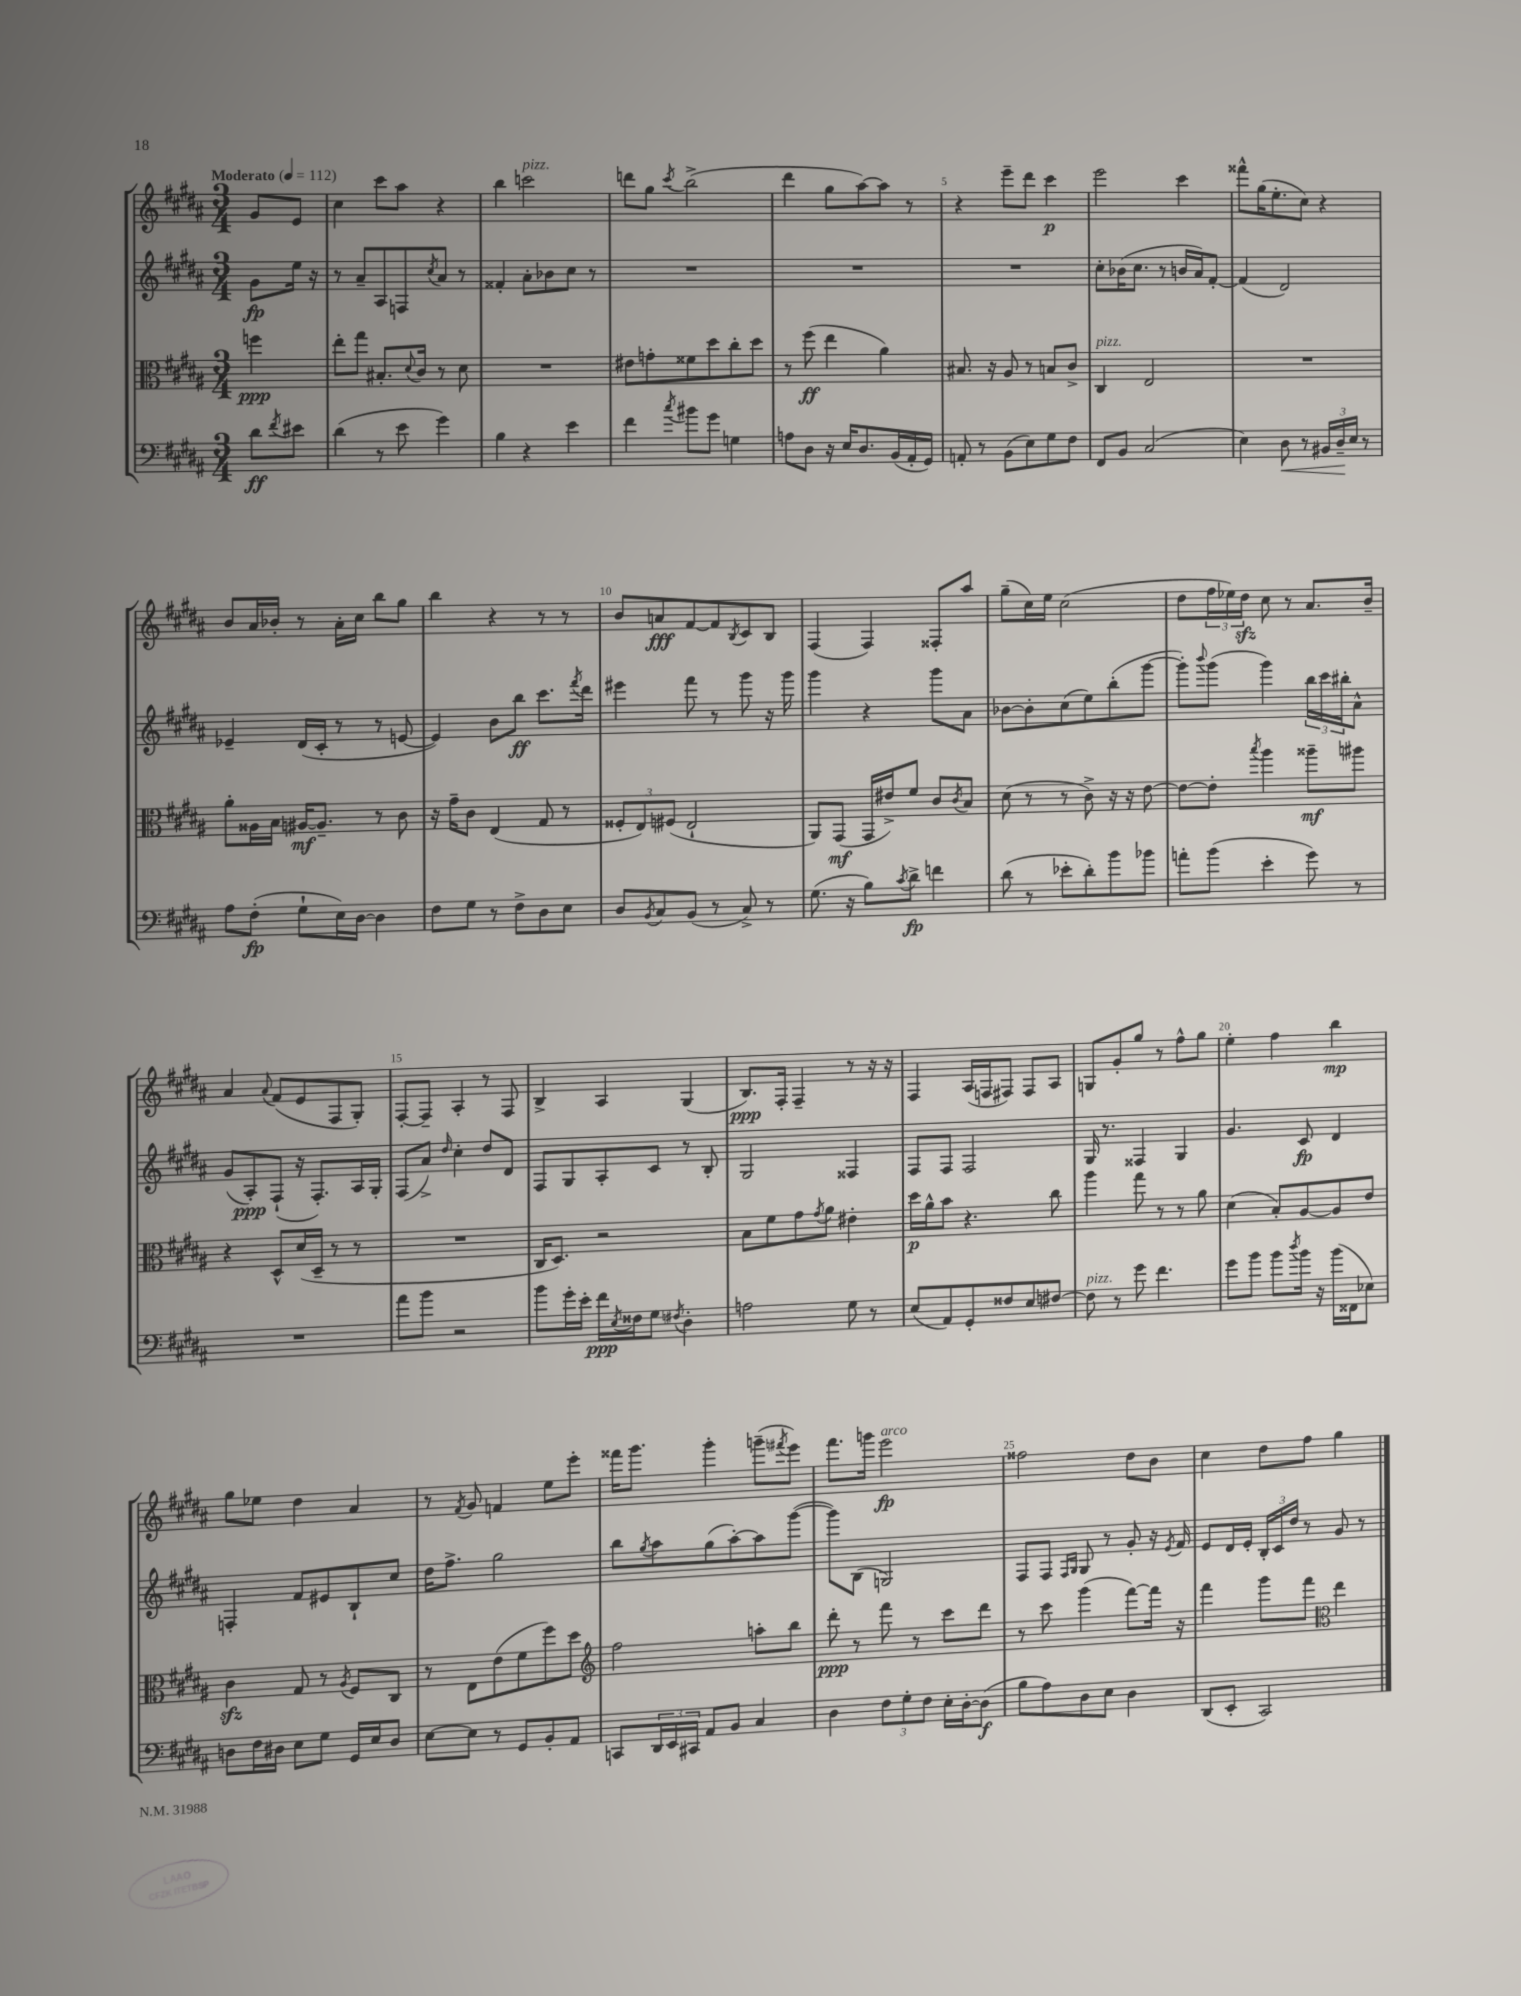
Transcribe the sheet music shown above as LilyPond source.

<<
\new StaffGroup <<
\new Staff = "s0" {
    \clef treble \key b \major \numericTimeSignature \time 3/4 \partial 4 \tempo "Moderato" 4 = 112
    gis'8 e'8 |
    cis''4 cis'''8 ais''8 r4 |
    b''4 c'''2^\markup { \italic "pizz." } |
    d'''8 gis''8 \acciaccatura { cis'''8 } b''2->( |
    dis'''4 gis''8 ais''8~) ais''8 r8 |
    r4 e'''8-- dis'''8 cis'''4\p |
    e'''2 cis'''4 |
    fisis'''8-^ gis''16( e''8.-. cis''8) r4 |
    b'8 ais'16 bes'16-. r8 ais'16-. cis''16 b''8 gis''8 |
    b''4 r4 r8 r8 |
    b'8 a'8\fff fis'8~ fis'8 \acciaccatura { b8 } cis'8 b8 |
    fis4( fis4) fisis8-. ais''8 |
    gis''8--( cis''16) e''16 cis''2( |
    dis''8 \tuplet 3/2 { fis''16 ees''16) dis''16\sfz } cis''8 r8 ais'8. b'16-- |
    ais'4 \appoggiatura { ais'8 } fis'8( e'8 fis8 gis8-.) |
    fis8~-. fis8-- ais4-. r8 fis8 |
    b4-> ais4 gis4( |
    b8.\ppp) fis16-. fis4-- r8 r16 r16 |
    fis4 ais16( f16 fis8) fis8 ais8 |
    g8 gis'8-. gis''8 r8 fis''8-^ gis''8 |
    e''4-. fis''4 b''4\mp |
    gis''8 ees''8 dis''4 ais'4 |
    r8 \acciaccatura { fis'8 } gis'8 f'4 e''8 e'''8-. |
    fisis'''16 gis'''8. gis'''4-. g'''8--( \acciaccatura { fis'''8 } e'''8) |
    fis'''8. g'''16 e'''2\fp^\markup { \italic "arco" } |
    fisis''2 dis''8 b'8 |
    cis''4 dis''8 fis''8 gis''4 \bar "|." |
}
\new Staff = "s1" {
    \clef treble \key b \major \numericTimeSignature \time 3/4 \partial 4
    gis'8\fp e''16 r16 |
    r8 ais'8-- ais8 f8 \acciaccatura { cis''8 } ais'8 r8 |
    fisis'4-. ais'8-. bes'8 cis''8 r8 |
    R2. |
    R2. |
    R2. |
    cis''8-. bes'16( cis''8. r8 b'16 ais'16) fis'8~-. |
    fis'4( dis'2) |
    ees'4-- dis'16( cis'16-. r8 r8 e'8~ |
    e'4) b'8 b''8\ff cis'''8. \acciaccatura { fis'''8 } dis'''16 |
    eis'''4 fis'''8 r8 gis'''8 r16 gis'''16 |
    gis'''4 r4 gis'''8 ais'8 |
    bes'8~ bes'8-. cis''8( e''8) b''8-.( gis'''8~ |
    gis'''8-.) \appoggiatura { b'''8 } gis'''8( gis'''4) \tuplet 3/2 { b''16 cis'''16 bis''16-. } ais'8-^ |
    gis'8( ais8-.\ppp) fis8-!( r16 fis8.-.) ais16 gis16-. |
    fis8( ais'8->) \grace { dis''16 } cis''4-. dis''8 dis'8 |
    fis8 gis8 ais8-. cis'8 r8 b8-. |
    gis2 fisis4 |
    fis8 fis8 fis2 |
    gis16 r8. fisis4 gis4 |
    gis'4. cis'8\fp dis'4 |
    f4-. fis'8 eis'8 b8-! cis''8 |
    dis''16 fis''8.-> gis''2 |
    b''8 \acciaccatura { gis''8 } ais''8 gis''8( ais''8~-.) ais''8 gis'''8~( |
    gis'''8) b8( g2) |
    fis8 fis8 \grace { fis16 gis16 } gis8 r8 gis'8-. r16 \acciaccatura { e'8 } fis'16 |
    e'8 dis'16 e'16-. \tuplet 3/2 { b16-. cis'16 dis''16 } r8 gis'8 r8 \bar "|." |
}
\new Staff = "s2" {
    \clef alto \key b \major \numericTimeSignature \time 3/4 \partial 4
    f''4\ppp |
    e''8-. gis''8 bis8.-. \appoggiatura { dis'8 } cis'16 r8 dis'8 |
    R2. |
    eis'8 g'8-. fisis'8 dis''8 cis''8-. dis''8 |
    r8 fis''8\ff( e''4 ais'4) |
    bis8. r16 ais8 r8 b8 cis'8-> |
    cis4^\markup { \italic "pizz." } e2 |
    R2. |
    ais'8-. aisis16 b16 ais16~\mf ais8.-- r8 cis'8 |
    r16 gis'16-- cis'8 e4( gis8 r8 |
    \tuplet 3/2 { fisis8-. e8) fis8( } e2-! |
    ais,8) gis,8\mf( gis,16 eis'16->) fis'8 cis'8 \acciaccatura { cis'8 } b8 |
    dis'8( r8 r8 cis'8->) r16 r16 e'8~ |
    e'8~ e'8-. \acciaccatura { b''8 } ais''4 aisis''8--\mf ais''8 |
    r4 dis8-^ dis'16( dis16-- r8 r8 |
    R2. |
    cis16 dis8.) r2 |
    b8 fis'8 gis'8 \acciaccatura { gis'8 } ais'8 eis'4-. |
    dis''16\p ais'16-^ b'8 r4. cis''8 |
    ais''4 gis''8 r8 r8 ais'8 |
    dis'4( b8-.) ais8~ ais8 e'8 |
    cis'4\sfz gis8 r8 \acciaccatura { ais8 } fis8 cis8 |
    r8 e8 e'8( fis'8 fis''8) dis''8 |
    \clef treble fis''2 a''8-. b''8 |
    dis'''8-.\ppp r8 fis'''8 r8 cis'''8 dis'''8 |
    r8 cis'''8 gis'''4( fis'''8~) fis'''16 r16 |
    fis'''4 gis'''8 fis'''8 \clef alto e''4 \bar "|." |
}
\new Staff = "s3" {
    \clef bass \key b \major \numericTimeSignature \time 3/4 \partial 4
    dis'8\ff \acciaccatura { fis'8 } eis'8 |
    dis'4( r8 e'8 gis'4) |
    b4 r4 e'4 |
    fis'4 \acciaccatura { cis''8 } bis'8 gis'8 g4 |
    a8 dis8 r16 e16 dis8. b,16( ais,16-. gis,16) |
    a,8-. r8 b,8( e8) gis8 fis8 |
    fis,8 b,8 cis2( |
    e4) dis8\< r8 \tuplet 3/2 { bis,16 dis16--\! e16 } r8 |
    ais8 fis8-.\fp( gis8-! e16) dis16~ dis4 |
    fis8 gis8 r8 fis8-> dis8 e8 |
    dis8 \acciaccatura { b,8 } cis8 b,8( r8 cis8->) r8 |
    gis8.( r16 b8) \acciaccatura { cis'8 } dis'8->\fp f'4 |
    dis'8( r8 ees'8-. dis'8-.) b'8 bes'8 |
    a'8-. b'8( e'4-. gis'8) r8 |
    R2. |
    ais'8 b'8 r2 |
    b'8 gis'16-. e'16-. fis'16\ppp \acciaccatura { e8 } fisis16 gis8 \acciaccatura { fis8 } dis4-. |
    a2 gis8 r8 |
    e8( ais,8) gis,8-. fisis8 e8 fis8~ |
    fis8^\markup { \italic "pizz." } r8 gis'8 fis'4. |
    gis'8 b'8 b'8 \acciaccatura { dis''8 } b'16 r16 b'16( fisis,16 ees8) |
    d8 fis16 dis16 e8 gis8 gis,16 e16 dis8 |
    e8~ e8 r8 gis,8 b,8-. ais,8 |
    c,8 \tuplet 3/2 { dis,16 e,16 cis,16 } ais,8 b,8 cis4 |
    dis4 \tuplet 3/2 { fis8 gis8-. fis8 } e16-. dis16~-. dis8\f( |
    b8 ais8) dis8 e8 dis4 |
    dis,8( e,8-. cis,2) \bar "|." |
}
>>
>>
\layout { \context { \Score \override BarNumber.break-visibility = ##(#f #t #t) barNumberVisibility = #(every-nth-bar-number-visible 5) } }
